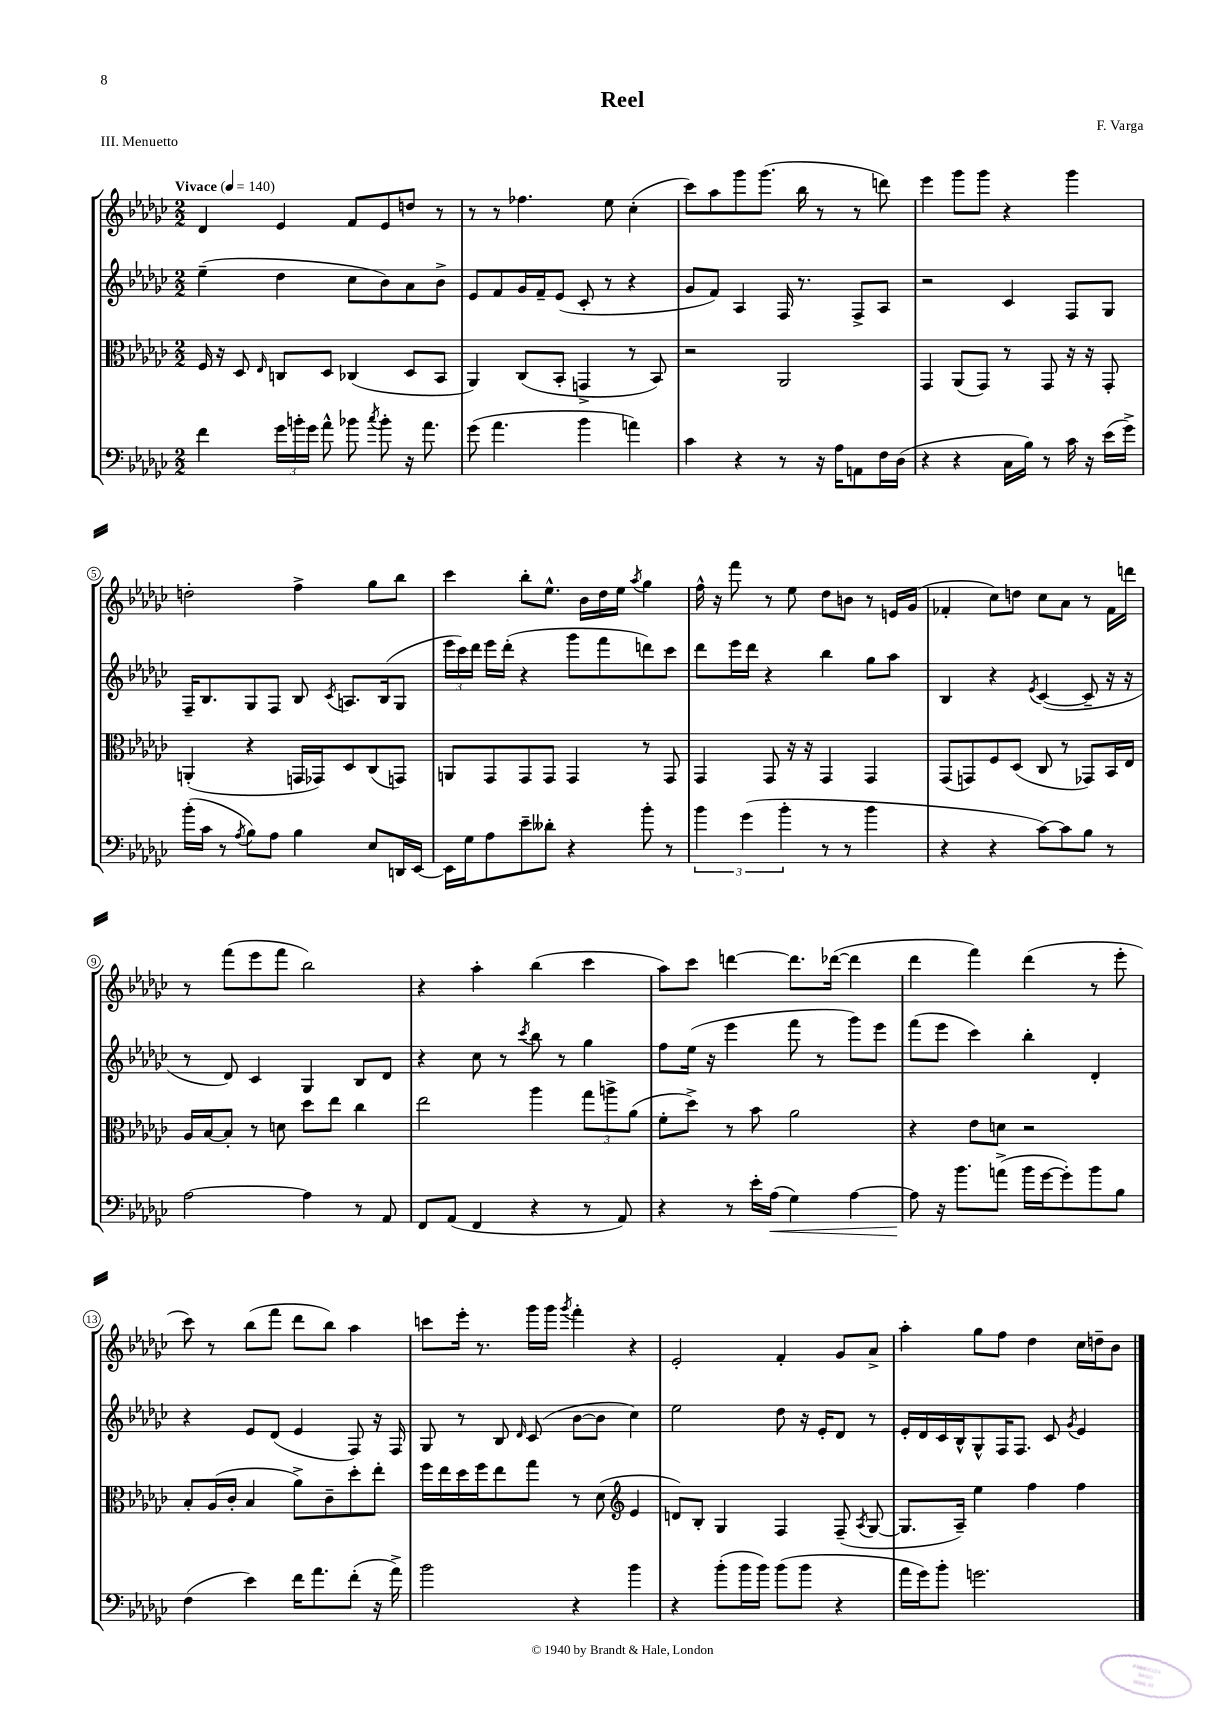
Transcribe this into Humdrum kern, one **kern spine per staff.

**kern	**kern	**kern	**kern
*staff4	*staff3	*staff2	*staff1
*clefF4	*clefC3	*clefG2	*clefG2
*k[b-e-a-d-g-c-]	*k[b-e-a-d-g-c-]	*k[b-e-a-d-g-c-]	*k[b-e-a-d-g-c-]
*M2/2	*M2/2	*M2/2	*M2/2
*MM140	*MM140	*MM140	*MM140
4f	16F	(4ee-~	4d-
.	16r	.	.
.	8D-	.	.
.	16qqE-	.	.
24g-	8C	4dd-	4e-
24b'	.	.	.
24g-	.	.	.
8a-^^	8D-	.	.
8b-	(4C-	8cc-	8f
8qcc-	.	.	.
8b-'	.	8b-)	8e-
16r	8D-	8a-	8dd
8.a-	.	.	.
.	8BB-	8b-^	8r
=	=	=	=
(8g-	4AA-)	8e-	8r
4.a-	.	8f	8r
.	(8C-	16g-	4.ff-
.	.	16f~	.
.	8BB-'	(8e-	.
4b-	4GG^	8c-'	.
.	.	8r	8ee-
4a)	8r	4r	(4cc-'
.	8BB-)	.	.
=	=	=	=
4c-	2r	8g-	8ccc-)
.	.	8f)	8aa-
4r	.	4A-	8ggg-
.	.	.	(8.ggg-
8r	2AA-	16F	.
.	.	8.r	16bb-
16r	.	.	8r
16A-	.	.	.
8AA	.	8F^	8r
16F	.	8A-	8ddd)
(16D-	.	.	.
=	=	=	=
4r	4GG-	2r	4eee-
4r	(8AA-	.	8ggg-
.	8GG-)	.	8ggg-
16C-	8r	4c-	4r
16B-)	.	.	.
8r	8GG-	.	.
16c-	16r	8F	4ggg-
16r	16r	.	.
(16e-	8GG-'	8G-	.
16g-^)	.	.	.
=	=	=	=
(16b-'	(4AA'	16F~	2dd'
16c-	.	8.B-	.
8r	.	.	.
8qA-	.	.	.
8B-)	4r	8G-	.
8A-	.	8F	.
4B-	16GG	8B-	4ff^
.	16GG-)	.	.
.	.	8qc-	.
.	8D-	8.A	.
8E-	(8C-	.	8gg-
.	.	(16B-	.
16DD	8GG)	8G-	8bb-
[16EE-	.	.	.
=	=	=	=
16EE-]	8AA	24eee-	4ccc-
.	.	24ccc-)	.
16G-	.	.	.
.	.	24ddd-	.
8A-	8GG-	16eee-	.
.	.	(16ddd-'	.
8e-~	8GG-	4r	8bb-'
8d--'	8GG-	.	8.ee-^^
4r	4GG-	8ggg-	.
.	.	.	16b-
.	.	8fff	16dd-
.	.	.	16ee-
.	.	.	8qaa-
8b-'	8r	8ddd)	4gg-
8r	8GG-	8ccc-	.
=	=	=	=
6b-	4GG-	8ddd-	16ff^^
.	.	.	16r
.	.	16eee-	8fff
(6g-	.	.	.
.	.	16ddd-	.
.	8GG-	4r	8r
6b-'	.	.	.
.	16r	.	8ee-
.	16r	.	.
8r	4GG-	4bb-	8dd-
8r	.	.	8b
4b-	4GG-	8gg-	8r
.	.	8aa-	16e
.	.	.	(16g-
=	=	=	=
4r	(8GG-	4B-	4f-'
.	8GG)	.	.
4r	8F	4r	8cc-)
.	(8D-	.	8dd
.	.	8qe-	.
[8c-)	8C-	([4c-	8cc-
8c-]	8r	.	8a-
8B-	8GG-)	8c-~]	8r
8r	16BB-	16r	16f-
.	16E-	16r	16ddd
=	=	=	=
[2A-	16A-	8r	8r
.	[16B-	.	.
.	8B-']	8d-)	(8fff
.	8r	4c-	8eee-
.	8d	.	8fff
4A-]	8dd-	4G-	2bb-)
.	8ee-	.	.
8r	4cc-	8B-	.
8AA-	.	8d-	.
=	=	=	=
8FF	2ee-	4r	4r
(8AA-	.	.	.
4FF	.	8cc-	4aa-'
.	.	8r	.
.	.	8qccc-	.
4r	4aa-	8bb-	(4bb-
.	.	8r	.
8r	12gg-	4gg-	4ccc-
.	12aa^	.	.
8AA-)	.	.	.
.	(12a-	.	.
=	=	=	=
4r	8f'	8ff	8aa-)
.	8dd-^)	(16ee-	8ccc-
.	.	16r	.
8r	8r	4eee-	[4ddd
16e-'	8b-	.	.
(16A-	.	.	.
4G-)	2a-	8fff	8.ddd]
.	.	8r	.
.	.	.	([16ddd-
[4A-	.	8ggg-)	4ddd-]
.	.	8eee-	.
=	=	=	=
8A-]	4r	(8fff	4ddd-
16r	.	8eee-	.
8.b-	.	.	.
.	8e-	4ccc-)	4fff)
(8a^	8d	.	.
16b-	2r	4bb-'	(4ddd-
[16g-	.	.	.
8g-'])	.	.	.
8b-	.	4d-'	8r
8B-	.	.	8eee-'
=	=	=	=
(4F	8B-'	4r	8ccc-)
.	(16A-	.	8r
.	16c-'	.	.
4e-)	4B-	8e-	(8bb-
.	.	(8d-	8fff
16f	8a-^)	4e-	8ddd-
8.a-	.	.	.
.	8c-~	.	8bb-)
(8f'	8dd-'	8F)	4aa-
16r	8ee-'	16r	.
16a-^)	.	16F	.
=	=	=	=
2b-	16ff	8G-	8ccc
.	16ee-	.	.
.	16dd-	8r	16eee-'
.	16ff	.	8.r
.	8ee-	8B-	.
.	.	16qqd-	.
.	8gg-	(8c-	16ggg-
.	.	.	16ggg-
.	.	.	8qggg-
4r	8r	[8b-	4fff'
.	(8d-	8b-]	.
*	*clefG2	*	*
4b-	4e-	4cc-)	4r
=	=	=	=
4r	8d)	2ee-	2e-'
.	8B-'	.	.
(8b-'	4G-	.	.
16b-	.	.	.
16b-)	.	.	.
(8b-	4F	8dd-	4f'
8b-	.	16r	.
.	.	16e-'	.
4r	(8F~	8d-	8g-
.	8qA-	.	.
.	[8G-	8r	8a-^
=	=	=	=
16a-	8.G-]	16e-'	4aa-'
16g-)	.	16d-	.
8b-'	.	16c-	.
.	16A-~)	16B-^^	.
2.g	4ee-	8G-^^	8gg-
.	.	16F	8ff
.	.	8.F	.
.	4ff	.	4dd-
.	.	8c-	.
.	.	8qg-	.
.	4ff	4e-	16cc-
.	.	.	16dd~
.	.	.	8b-
==	==	==	==
*-	*-	*-	*-
